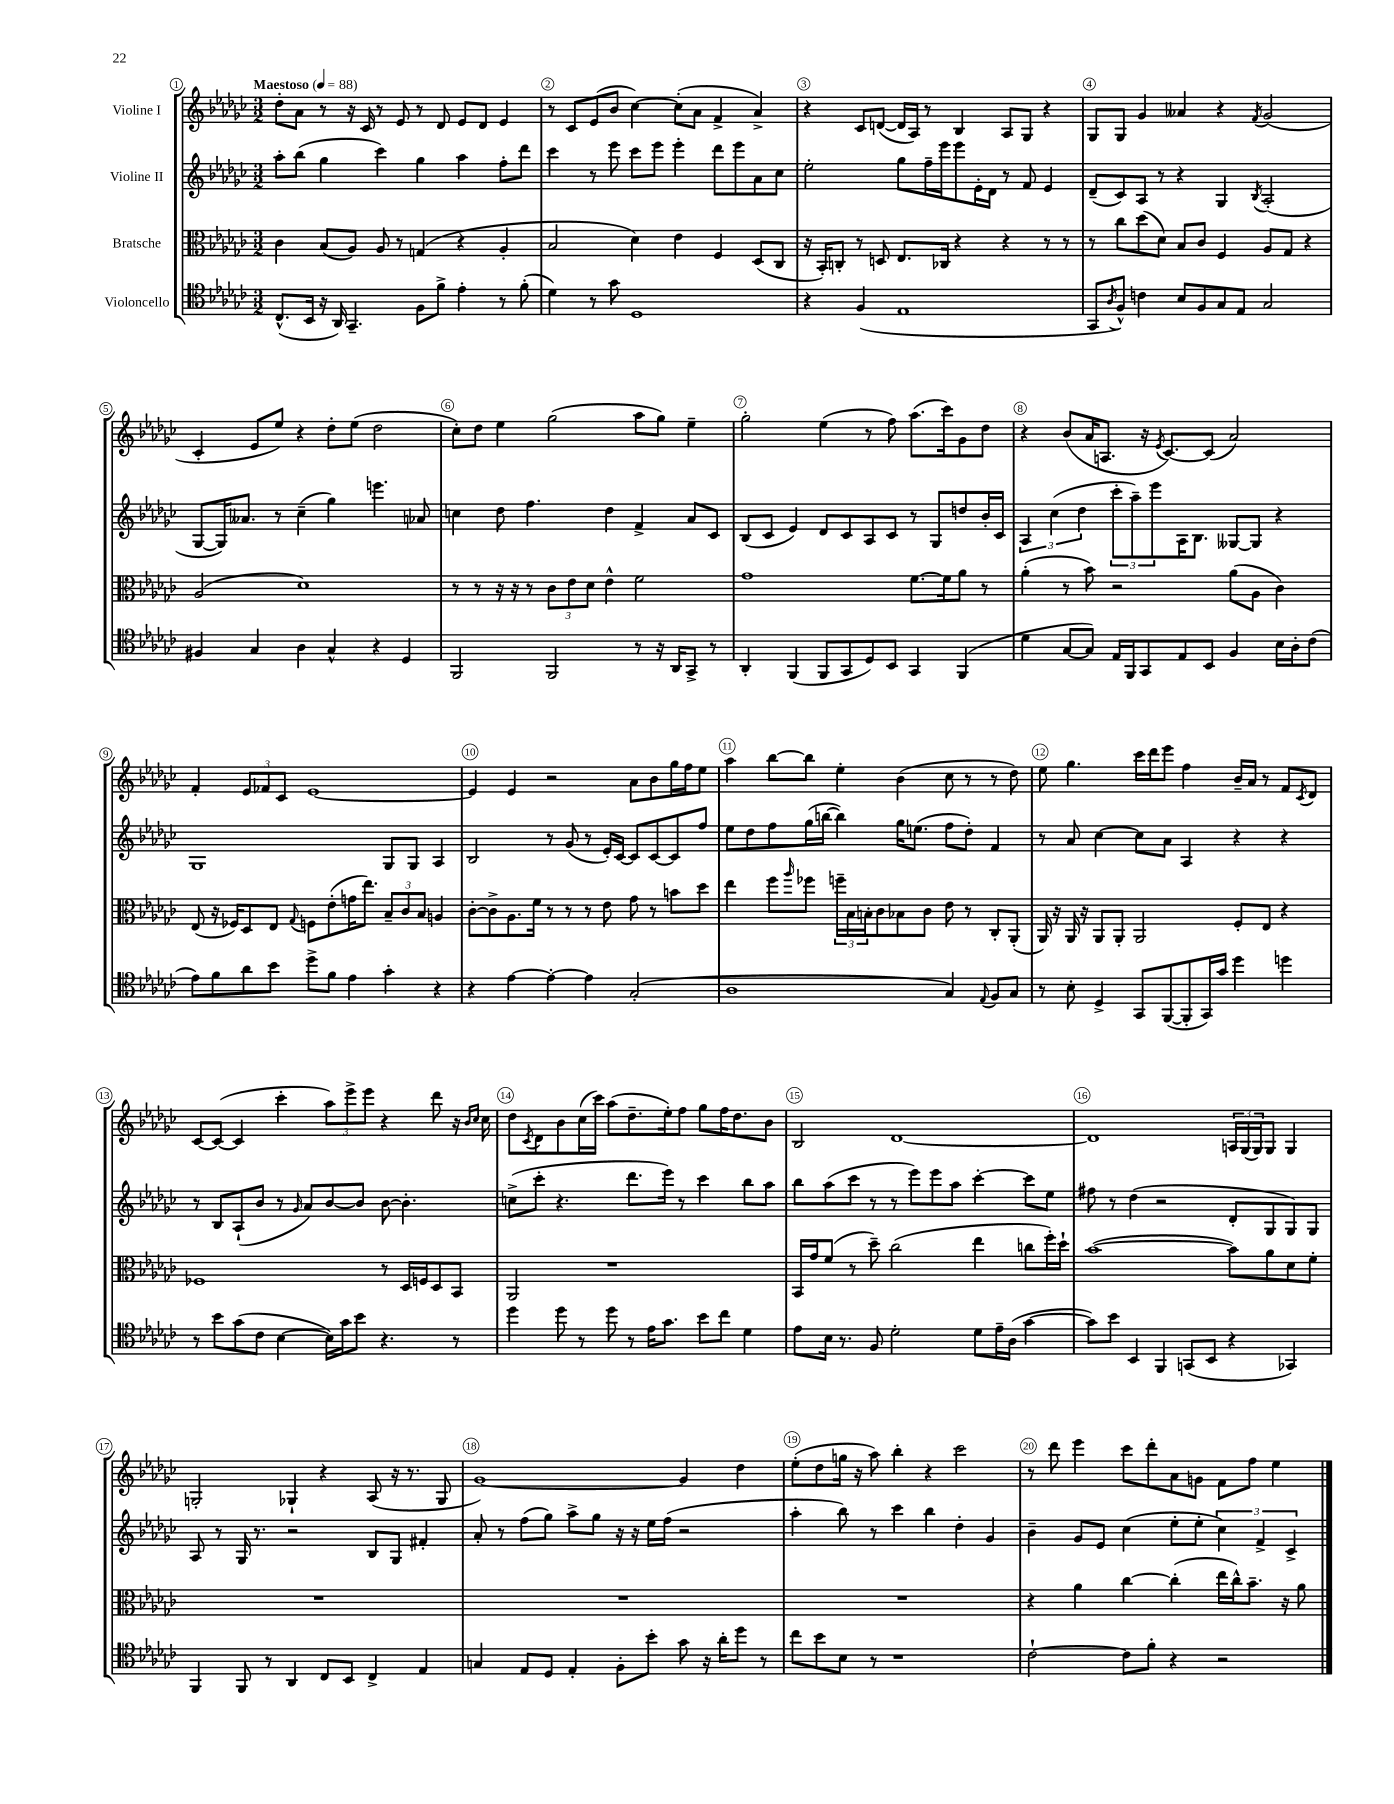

**kern	**kern	**kern	**kern
*staff4	*staff3	*staff2	*staff1
*clefC4	*clefC3	*clefG2	*clefG2
*k[b-e-a-d-g-c-]	*k[b-e-a-d-g-c-]	*k[b-e-a-d-g-c-]	*k[b-e-a-d-g-c-]
*M3/2	*M3/2	*M3/2	*M3/2
*MM88	*MM88	*MM88	*MM88
(8.C-^^	4c-	8aa-'	8dd-'
.	.	(8bb-	8a-
16BB-	.	.	.
16r	(8B-	4gg-	8r
16AA-)	.	.	.
4.GG-~	8A-)	.	16r
.	.	.	16c-
.	8A-	4ccc-)	8r
.	8r	.	8e-
8F	(4G	4gg-	8r
8f^	.	.	8d-
4e-'	4r	4aa-	8e-
.	.	.	8d-
8r	4A-'	8ff'	4e-
(8f'	.	8ddd-	.
=	=	=	=
4d-)	2B-	4ccc-	8r
.	.	.	8c-
8r	.	8r	(8e-
8g-	.	8eee-	8b-
1D-	4d-)	8ccc-	[4cc-)
.	.	8eee-	.
.	4e-	4eee-'	(8cc-']
.	.	.	8a-
.	4F	8ddd-	4f^
.	.	8eee-	.
.	(8D-	8a-	4a-^)
.	8C-	8cc-	.
=	=	=	=
4r	16r	2ee-'	4r
.	16BB-')	.	.
.	8C'	.	.
(4F	8r	.	8c-
.	8D	.	([8d
1E-	8.E-	8gg-	16d]
.	.	.	16A-)
.	.	16ff~	8r
.	16C-	16eee-	.
.	4r	8eee-	4B-
.	.	16e-'	.
.	.	16d-	.
.	4r	8r	8A-
.	.	8f	8G-
.	8r	4e-	4r
.	8r	.	.
=	=	=	=
8GG-	8r	(8d-~	8G-
8qA-	.	.	.
8F^^)	8cc-	8c-)	8G-
4c	(8dd-	8A-	4g-
.	8d-)	8r	.
8B-	8B-	4r	4a--
8F	8c-	.	.
8G-	4F	4G-	4r
8E-	.	.	.
.	.	8qB-	8qf
2G-	8A-	(2A-'	(2g-
.	8G-	.	.
.	4r	.	.
=	=	=	=
4F#	(2A-	[8G-	4c-'
.	.	16G-])	.
.	.	8.a--	.
4G-	.	.	8e-
.	.	8r	8ee-)
4A-	1d-)	(4cc-~	4r
4G-^^	.	4gg-)	8dd-'
.	.	.	(8ee-
4r	.	4.eee	2dd-
4D-	.	.	.
.	.	8a-	.
=	=	=	=
2FF	8r	4cc	8cc-')
.	8r	.	8dd-
.	16r	8dd-	4ee-
.	16r	.	.
.	8r	4.ff	.
2FF	12c-	.	(2gg-
.	12e-	.	.
.	12d-	.	.
.	4e-^^	4dd-	.
8r	2f	4f^	8aa-
16r	.	.	8gg-)
16AA-	.	.	.
8GG-^	.	8a-	4ee-~
8r	.	8c-	.
=	=	=	=
4AA-'	1g-	(8B-	2gg-'
.	.	8c-	.
(4FF	.	4e-)	.
8FF	.	8d-	(4ee-
8GG-	.	8c-	.
8D-)	.	8A-	8r
8BB-	.	8c-	8ff)
4GG-	[8.f	8r	(8.aa-
.	.	8G-	.
.	16f]	.	16ccc-)
(4FF	8a-	8dd	8g-
.	8r	16b-'	8dd-
.	.	16c-	.
=	=	=	=
4d-	(4a-'	6A-	4r
.	.	(6cc-	.
[8G-	8r	.	(8b-
.	.	6dd-	.
8G-])	8b-)	.	16a-
.	.	.	8.A
16E-	2r	12ccc-'	.
16FF	.	.	.
.	.	12aa-~)	.
8GG-	.	.	16r
.	.	12eee-	.
.	.	.	8qe-
.	.	.	[8.c-)
8E-	.	16A-	.
.	.	8.B-	.
8BB-	.	.	(8c-]
4F	(8a-	[8G--	2a-)
.	8A-	8G--]	.
16B-	4c-)	4r	.
16A-'	.	.	.
(8c-	.	.	.
=	=	=	=
8e-)	(8E-	1G-	4f'
8f	16r	.	.
.	16F-)	.	.
8a-	8D-	.	12e-
.	.	.	12f-
8b-	8E-	.	.
.	.	.	12c-
.	8qqG-	.	.
8dd-^	8F	.	[1e-
8f	(8e-'	.	.
4e-	16g	.	.
.	8.ee-)	.	.
4g-'	12B-~	8G-	.
.	12c-	.	.
.	.	8G-	.
.	12B-	.	.
4r	4A	4A-	.
=	=	=	=
4r	[8c-'	2B-	4e-]
.	8c-^]	.	.
[4e-	8.A-	.	4e-
.	16f	.	.
4e-'_	8r	8r	2r
.	8r	(8g-	.
4e-]	8r	8r	.
.	8e-	16e-')	.
.	.	[16c-	.
(2G-'	8g-	8c-]	8a-
.	8r	[8c-	8b-
.	8b	8c-]	16gg-
.	.	.	16ff
.	8dd-	8ff	8ee-
=	=	=	=
1A-	4ee-	8ee-	4aa-
.	.	8dd-	.
.	8ff	8ff	[8bb-
.	16qqaa-	.	.
.	8ff-	(16gg-	8bb-]
.	.	[16bb	.
.	24ff~	4bb])	4ee-'
.	24B-	.	.
.	24B'	.	.
.	8c-	.	.
.	8B-	16gg-	(4b-
.	.	(8.ee	.
.	8c-	.	.
4G-)	8e-	8ff	8cc-
.	8r	8dd-')	8r
8qqE-	.	.	.
8F	8C-'	4f	8r
8G-	(8AA-'	.	8dd-)
=	=	=	=
8r	16AA-)	8r	8ee-
.	16r	.	.
8B-'	16AA-	8a-	4.gg-
.	16r	.	.
4D-^	8AA-	[4cc-	.
.	8AA-'	.	.
8GG-	2AA-	8cc-]	16ccc-
.	.	.	16ddd-
([8FF	.	8a-	8eee-
8FF']	.	4A-	4ff
16GG-)	.	.	.
16g-	.	.	.
4dd-	8F'	4r	16b-~
.	.	.	16a-
.	8E-	.	8r
4dd	4r	4r	8f
.	.	.	8qc-
.	.	.	8d-
=	=	=	=
8r	1F-	8r	[8c-
8b-	.	8B-	(8c-_
(8g-	.	(8A-`	4c-]
8c-	.	8b-	.
[4B-	.	8r	4ccc-'
.	.	16qqg-	.
.	.	8a-)	.
16B-])	.	[8b-	12aa-)
16g-	.	.	.
.	.	.	12eee-^
8b-	.	8b-]	.
.	.	.	12eee-
4.r	8r	[8b-	4r
.	16D-	4.b-']	.
.	16F	.	.
.	8D-	.	8ddd-
8r	8BB-	.	16r
.	.	.	16qqb-
.	.	.	16qqcc-
.	.	.	16cc-
=	=	=	=
4dd-	2AA-	(8cc^	8dd-
.	.	.	8qc-
.	.	8ccc-'	8d-
8dd-	.	4.r	8b-
8r	.	.	(16cc-
.	.	.	16ccc-)
8dd-	1r	.	(8aa-
8r	.	8.ddd-	8.dd-~
16e-	.	.	.
8.g-	.	16eee-)	16ee-')
.	.	8r	8ff
8b-	.	4ccc-	8gg-
8cc-	.	.	16ff
.	.	.	8.dd-
4d-	.	8bb-	.
.	.	8aa-	8b-
=	=	=	=
8e-	16BB-	8bb-	2B-
.	16g-	.	.
16B-	(8f	(8aa-	.
8.r	.	.	.
.	8r	8ccc-	.
8F	8dd-~)	8r	.
2d-'	(2cc-	8r	[1d-
.	.	8eee-)	.
.	.	8eee-	.
.	.	8aa-	.
8d-	4ee-	[4ccc-'	.
16e-~	.	.	.
(16A-	.	.	.
[4g-	8cc	8ccc-]	.
.	16ff')	8ee-	.
.	16dd-`	.	.
=	=	=	=
8g-])	([1b-	8ff#	1d-]
8b-	.	8r	.
4BB-	.	(4dd-	.
4FF	.	2r	.
(8GG	.	.	.
8BB-	.	.	.
4r	8b-])	8d-'	24A
.	.	.	(24G-
.	.	.	24G-)
.	8a-	8G-	8G-
4GG-)	8d-	8G-)	4G-
.	8f'	8G-	.
=	=	=	=
4FF	1.r	8A-	2G'
.	.	8r	.
8FF	.	16G-	.
.	.	8.r	.
8r	.	.	.
4AA-	.	2r	4G-`
8C-	.	.	4r
8BB-	.	.	.
4C-^	.	8B-	(8A-
.	.	8G-	16r
.	.	.	8.r
4E-	.	4f#'	.
.	.	.	8G-
=	=	=	=
4G	1.r	8a-'	[1g-)
.	.	8r	.
8E-	.	(8ff	.
8D-	.	8gg-)	.
4E-'	.	8aa-^	.
.	.	8gg-	.
8F'	.	16r	.
.	.	16r	.
8b-'	.	16ee-	.
.	.	(16ff	.
8g-	.	2r	4g-]
16r	.	.	.
16a-'	.	.	.
8dd-	.	.	4dd-
8r	.	.	.
=	=	=	=
8cc-	1.r	4aa-'	(8ee-'
8b-	.	.	8dd-
8B-	.	8bb-)	16gg
.	.	.	16r
8r	.	8r	8aa-)
1r	.	4ccc-	4bb-'
.	.	4bb-	4r
.	.	4dd-'	2ccc-
.	.	4g-	.
=	=	=	=
[2c-`	4r	4b-~	8r
.	.	.	8ddd-
.	4a-	8g-	4eee-
.	.	8e-	.
8c-]	[4cc-	(4cc-	8ccc-
8f'	.	.	8ddd-'
4r	(4cc-']	8ee-'	8a-
.	.	8ee-'	8g
2r	16ee-	6cc-)	8f
.	16cc-^^)	.	.
.	8.b-~	.	8ff
.	.	6f^	.
.	.	.	4ee-
.	16r	.	.
.	.	6c-^	.
.	8a-	.	.
==	==	==	==
*-	*-	*-	*-
